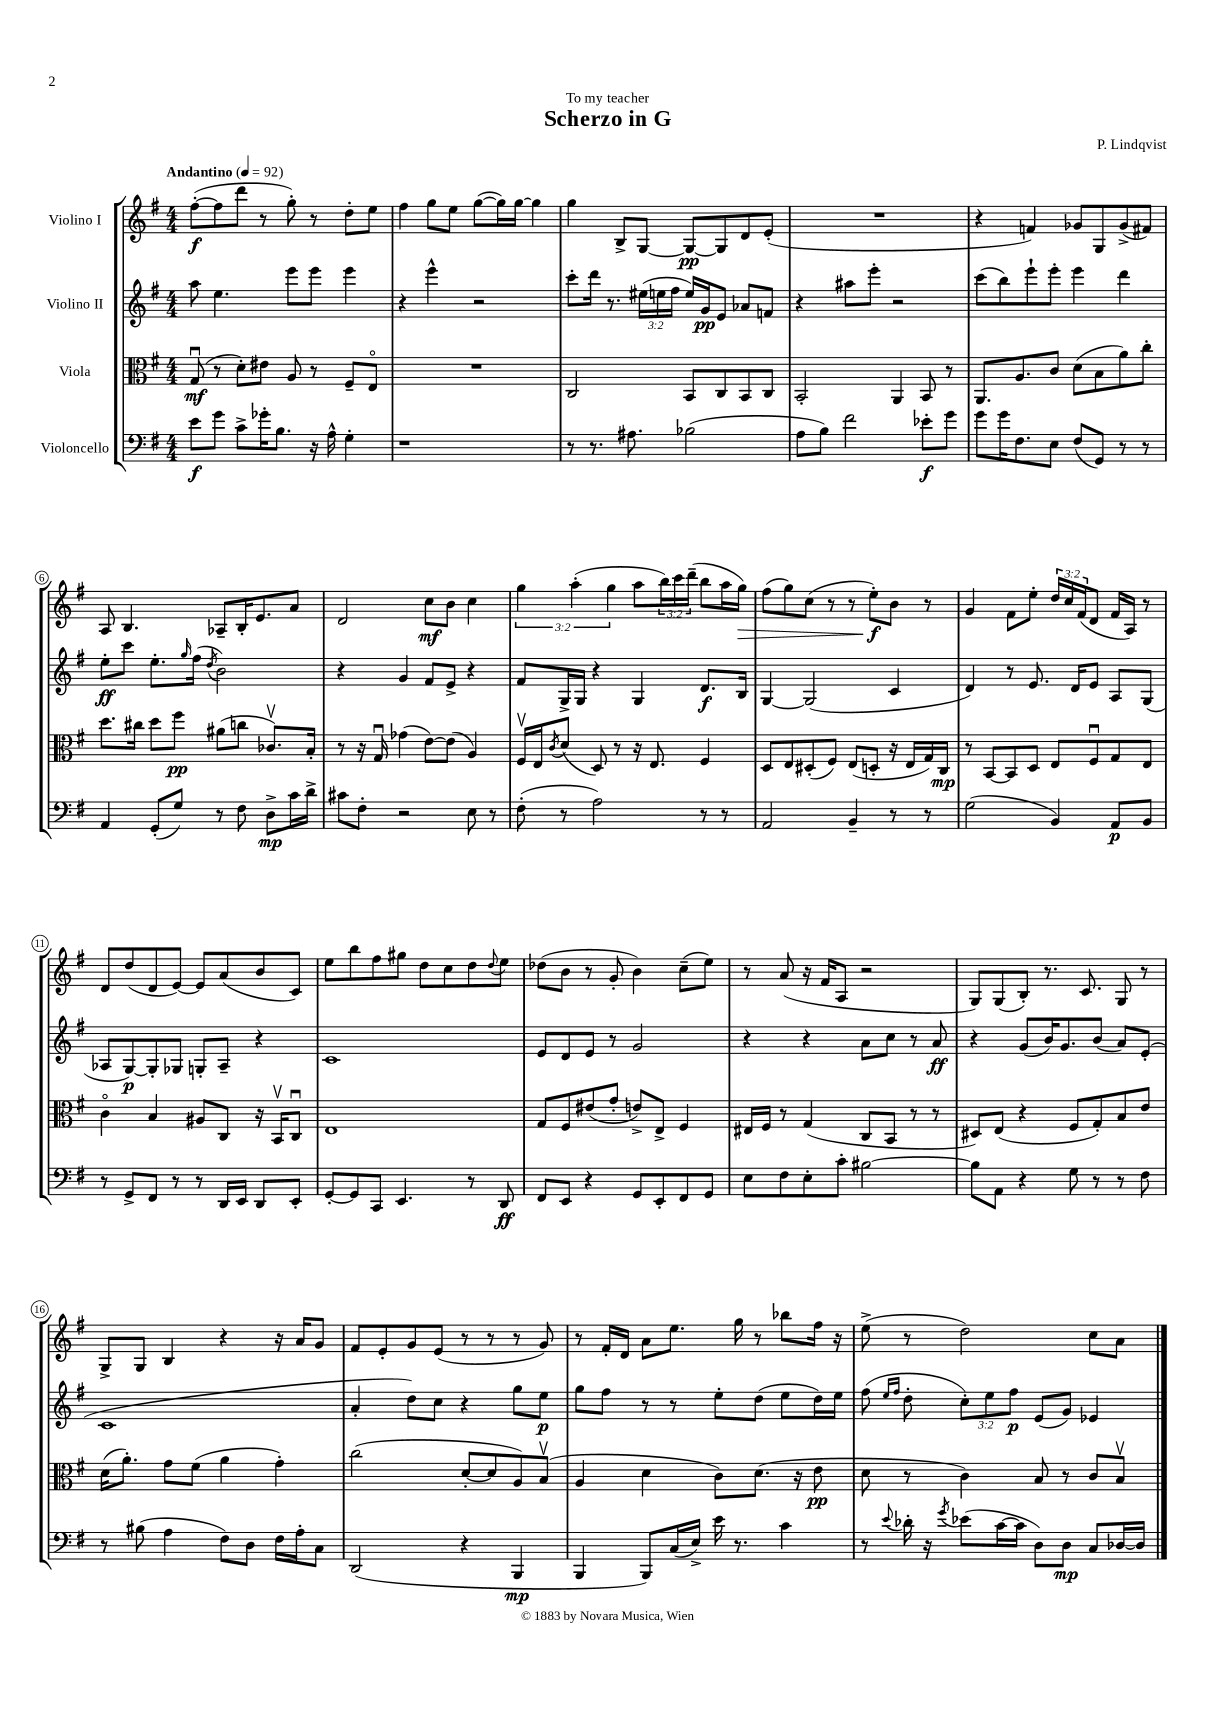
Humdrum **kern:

**kern	**kern	**kern	**kern
*staff4	*staff3	*staff2	*staff1
*clefF4	*clefC3	*clefG2	*clefG2
*k[f#]	*k[f#]	*k[f#]	*k[f#]
*M4/4	*M4/4	*M4/4	*M4/4
*MM92	*MM92	*MM92	*MM92
8e	(8Gu	8aa	([8ff#'
8g	8r	4.ee	8ff#]
8c^	8d')	.	8ddd
16g-'	8e#	.	8r
8.B	.	.	.
.	8A	8eee	8gg')
16r	8r	8eee	8r
16A^^	.	.	.
4G'	8F#~	4eee	8dd'
.	8Eo	.	8ee
=	=	=	=
1r	1r	4r	4ff#
.	.	4eee^^	8gg
.	.	.	8ee
.	.	2r	([8gg
.	.	.	16gg])
.	.	.	[16gg
.	.	.	4gg]
=	=	=	=
8r	2C	8ccc'	4gg
8.r	.	16ddd	.
.	.	8.r	.
.	.	.	8B^
8.A#	.	.	.
.	.	(24ee#	[8G
.	.	24ee	.
.	.	24ff#	.
(2B-	8BB	16ee)	8G_
.	.	16g	.
.	8C	8e	8G]
.	8BB	8a-	8d
.	8C	8f	(8e'
=	=	=	=
8A	2BB'	4r	1r
8B)	.	.	.
2f#	.	8aa#	.
.	.	8eee'	.
.	4AA	2r	.
8e-'	8BB	.	.
8g	8r	.	.
=	=	=	=
8g	8.AA	(8ccc	4r
16g	.	8bb)	.
8.F#	8.A	.	.
.	.	8eee`	4f)
8E	8c	8eee'	.
(8F#	(8d	4eee	8g-
8GG)	8B	.	8G
8r	8a)	4ddd	(8g-^
8r	8cc'	.	8f#)
=	=	=	=
4AA	8.dd	8ee'	8A
.	.	8ccc	4.B
.	16cc#	.	.
(8GG'	8dd	8.ee'	.
8G)	8ff#	.	.
.	.	16qqgg	.
.	.	(16ff#	.
.	.	8qdd	.
8r	(8a#	2b)	8A-~
8F#	8cc	.	16B'
.	.	.	8.e
8D^	8.c-v)	.	.
16c	.	.	8a
16d^	16B'	.	.
=	=	=	=
8c#	8r	4r	2d
8F#'	16r	.	.
.	16Gu	.	.
2r	(4g-	4g	.
.	[8e)	8f#	8cc
.	(8e]	8e^	8b
8E	4A)	4r	4cc
8r	.	.	.
=	=	=	=
(8F#'	16F#v	8f#	6gg
.	16E	.	.
.	8qc	.	.
8r	(8d	16G^	.
.	.	.	(6aa'
.	.	16G	.
2A)	8D)	4r	.
.	.	.	6gg
.	8r	.	.
.	16r	4G	8aa
.	8.E	.	.
.	.	.	24bb)
.	.	.	24ccc
.	.	.	(24ddd~
8r	4F#	8.d	8bb
8r	.	.	16aa
.	.	16B	16gg)
=	=	=	=
2AA	8D	[4G	(8ff#
.	8E	.	8gg)
.	(8D#'	(2G]	(8cc
.	8F#)	.	8r
4BB~	(8E	.	8r
.	8D'	.	8ee')
8r	16r	4c	8b
.	16E	.	.
8r	16G)	.	8r
.	16C	.	.
=	=	=	=
(2G	8r	4d)	4g
.	[8BB	.	.
.	8BB]	8r	8f#
.	8D	8.e	8ee'
4BB)	8E	.	24dd
.	.	.	24cc
.	.	16d	.
.	.	.	(24f#
.	8F#u	8e	8d
8AA	8G	8A	16f#
.	.	.	16A)
8BB	8E	(8G	8r
=	=	=	=
8r	4co	8A-	8d
8GG^	.	[8G)	(8dd
8FF#	4B	8G']	8d
8r	.	8G-	[8e)
8r	8A#	8G'	8e]
16DD	8C	8A-~	(8a
16EE	.	.	.
8DD	16r	4r	8b
.	16BBv	.	.
8EE'	8Cu	.	8c)
=	=	=	=
[8GG'	1E	1c	8ee
8GG]	.	.	8bb
8CC	.	.	8ff#
4.EE	.	.	8gg#
.	.	.	8dd
.	.	.	8cc
8r	.	.	8dd
.	.	.	8qqdd
8DD	.	.	8ee
=	=	=	=
8FF#	8G	8e	(8dd-
8EE	8F#	8d	8b
4r	(8e#	8e	8r
.	8g'	8r	8g'
8GG	8e^)	2g	4b)
8EE'	8E^	.	.
8FF#	4F#	.	(8cc~
8GG	.	.	8ee)
=	=	=	=
8E	16E#	4r	8r
.	16F#	.	.
8F#	8r	.	(8a
8E'	(4G	4r	16r
.	.	.	16f#
8c'	.	.	8A
[2B#	8C	8a	2r
.	8BB	8cc	.
.	8r	8r	.
.	8r	8a	.
=	=	=	=
8B#]	8D#)	4r	8G)
8AA	(8E	.	(8G
4r	4r	(8g	8B')
.	.	16b)	8.r
.	.	8.g	.
8G	8F#	.	.
.	.	.	8.c
8r	8G')	(8b	.
8r	8B	8a)	8G
8F#	8e	(8e'	8r
=	=	=	=
8r	(16d	1c	8G^
.	8.a')	.	.
(8B#	.	.	8G
4A	8g	.	4B
.	(8f#	.	.
8F#)	4a	.	4r
8D	.	.	.
16F#	4g')	.	16r
16A'	.	.	16a
8C	.	.	8g
=	=	=	=
(2DD	(2cc	4a'	8f#
.	.	.	8e'
.	.	8dd)	8g
.	.	8cc	(8e
4r	[8d'	4r	8r
.	8d]	.	8r
4BBB	8A)	8gg	8r
.	(8Bv	8ee	8g)
=	=	=	=
4BBB	4A	8gg	8r
.	.	8ff#	16f#'
.	.	.	16d
8BBB)	4d	8r	8a
(16C	.	8r	8.ee
16E^)	.	.	.
16e	8c)	8ee'	.
8.r	.	.	16gg
.	(8.d	(8dd	8r
4c	.	8ee	8bb-
.	16r	.	.
.	8e	16dd)	16ff#
.	.	16ee	16r
=	=	=	=
8r	8d	(8ff#	(8ee^
.	.	16qqee	.
8qqe	.	16qqff#	.
16d-'	8r	8dd'	8r
16r	.	.	.
8qg	.	.	.
(8e-	4c)	12cc')	2dd)
.	.	12ee	.
[16c	.	.	.
.	.	12ff#	.
16c]	.	.	.
8D)	8B	(8e	.
8D	8r	8g)	.
8C	8c	4e-	8cc
[16D-	8Bv	.	8a
16D-]	.	.	.
==	==	==	==
*-	*-	*-	*-
